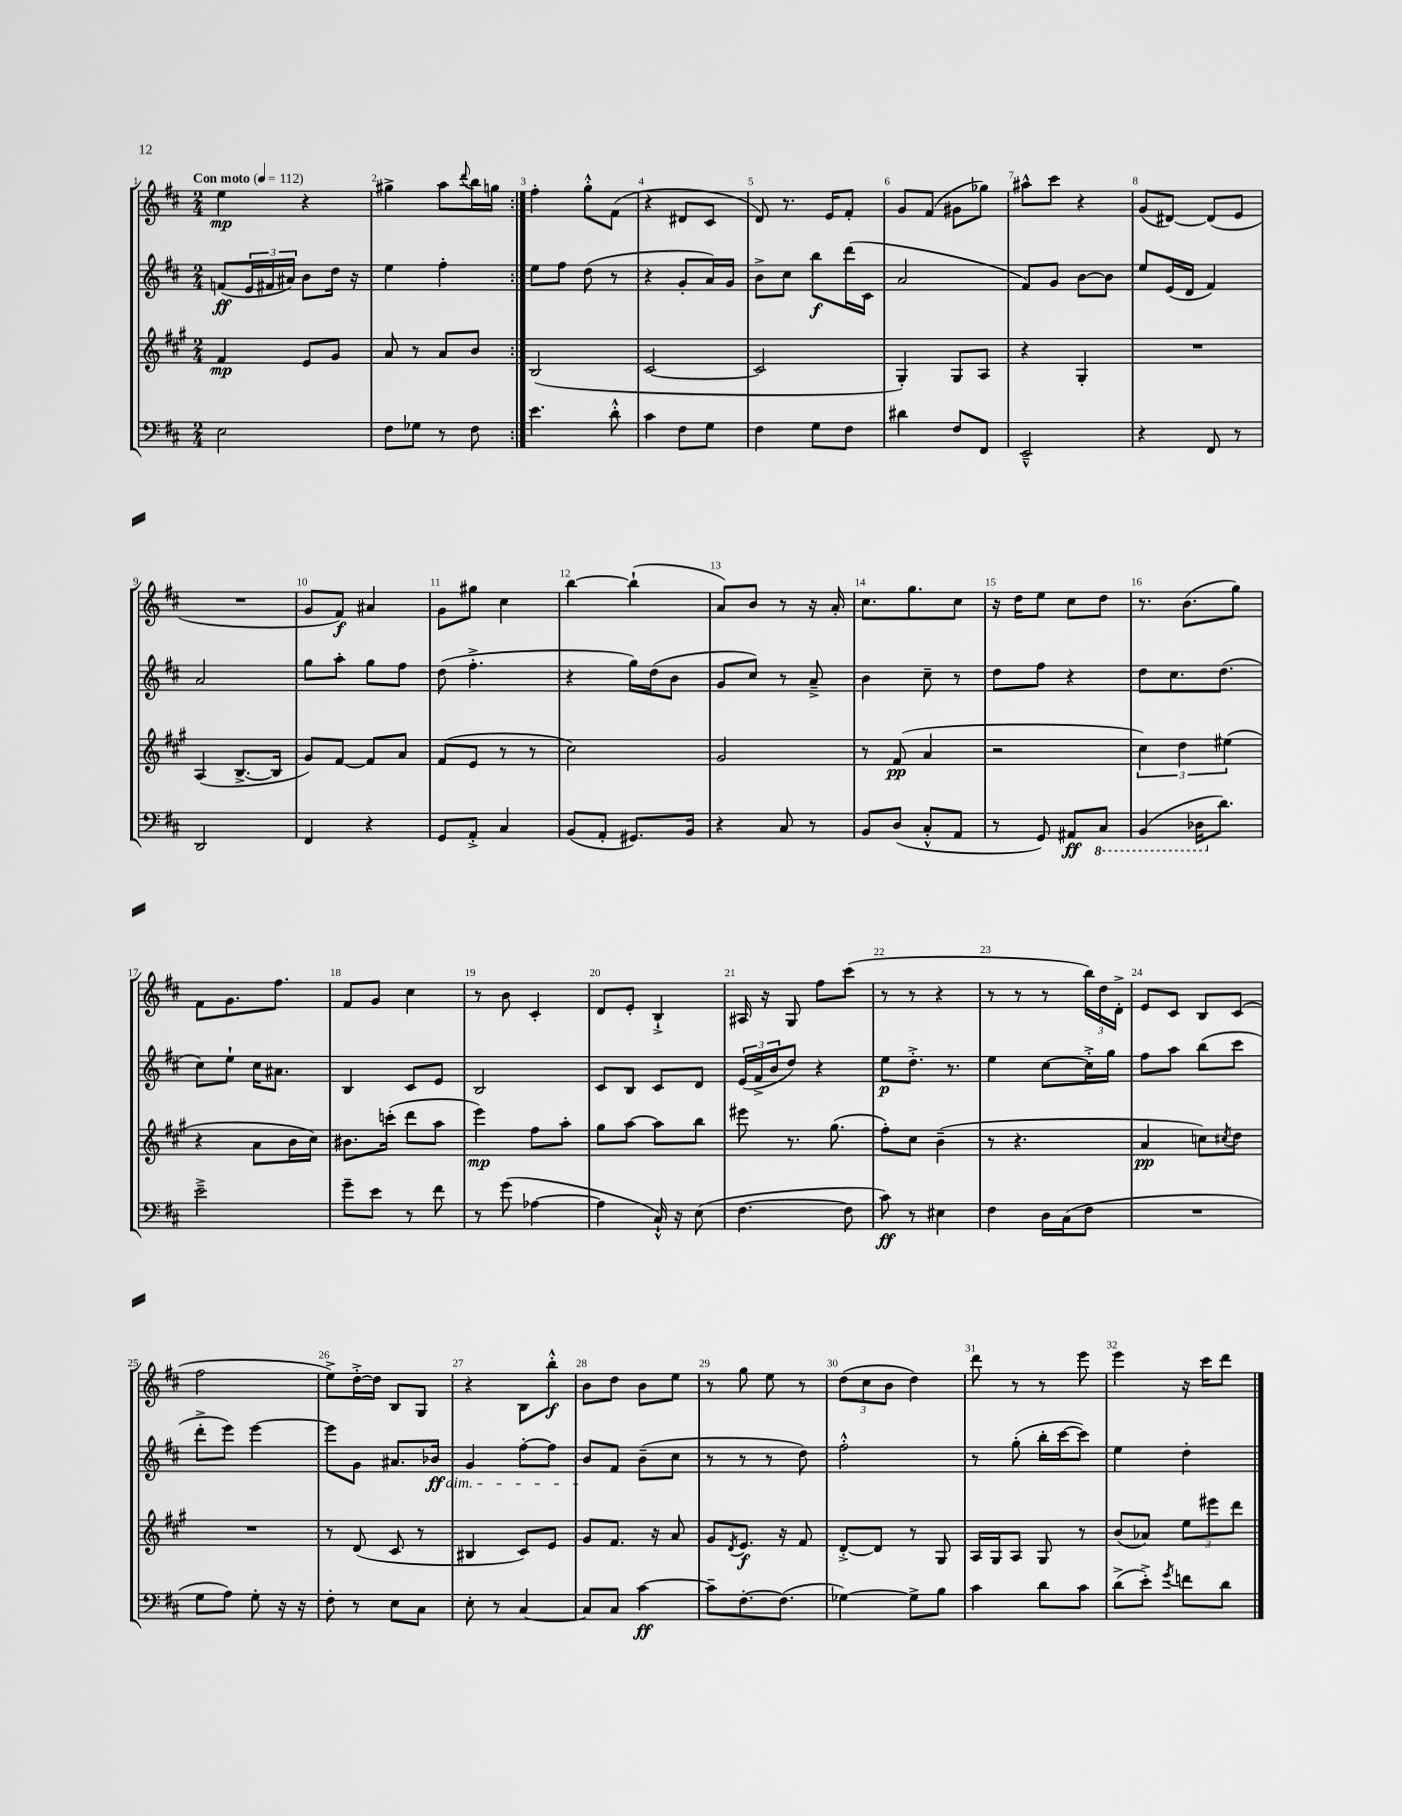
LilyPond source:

<<
\new StaffGroup <<
\new Staff = "s0" {
    \clef treble \key d \major \numericTimeSignature \time 2/4 \tempo "Con moto" 4 = 112
    \repeat volta 2 { e''4\mp r4 |
    gis''4-> a''8 \appoggiatura { d'''8 } b''16 g''16 | }
    fis''4-. g''8-.-^ fis'8( |
    r4 dis'8 cis'8 |
    d'8) r8. e'16 fis'8-. |
    g'8 fis'8( gis'8 ges''8) |
    ais''8-^ cis'''8 r4 |
    g'8( dis'8~) dis'8( e'8 |
    R2 |
    g'8 fis'8\f) ais'4 |
    g'8 gis''8 cis''4 |
    b''4~ b''4-!( |
    a'8) b'8 r8 r16 a'16-. |
    cis''8. g''8. cis''8 |
    r16 d''16 e''8 cis''8 d''8 |
    r8. b'8.( g''8) |
    fis'8 g'8. fis''8. |
    fis'8 g'8 cis''4 |
    r8 b'8 cis'4-. |
    d'8 e'8-. b4-!-> |
    ais16 r16 g8 fis''8 cis'''8( |
    r8 r8 r4 |
    r8 r8 r8 \tuplet 3/2 { b''16) d''16 d'16-.-> } |
    e'8 cis'8 b8 cis'8( |
    fis''2 |
    e''8->) d''16~-.-> d''16 b8 g8 |
    r4 b8 b''8-.-^\f |
    b'8 d''8 b'8 e''8 |
    r8 g''8 e''8 r8 |
    \tuplet 3/2 { d''8( cis''8 b'8 } d''4) |
    d'''8 r8 r8 e'''8 |
    e'''4 r16 cis'''16 d'''8 \bar "|." |
}
\new Staff = "s1" {
    \clef treble \key d \major \numericTimeSignature \time 2/4
    \repeat volta 2 { f'8\ff( \tuplet 3/2 { e'16 fis'16 ais'16) } b'8 d''16 r16 |
    e''4 fis''4-. | }
    e''8 fis''8 d''8( r8 |
    r4 g'8-. a'16) g'16 |
    b'8-> cis''8 b''8\f d'''16( cis'16 |
    a'2 |
    fis'8) g'8 b'8~ b'8 |
    e''8 e'16( d'16 fis'4) |
    a'2 |
    g''8 a''8-. g''8 fis''8 |
    d''8( fis''4.-.-> |
    r4 g''16) d''16( b'8 |
    g'8 cis''8) r8 a'8---> |
    b'4 cis''8-- r8 |
    d''8 fis''8 r4 |
    d''8 cis''8. d''8.( |
    cis''8) e''8-! cis''16 ais'8. |
    b4 cis'8 e'8 |
    b2 |
    cis'8 b8 cis'8 d'8 |
    \tuplet 3/2 { e'16( fis'16-> b'16 } d''8) r4 |
    e''8\p d''8.-.-> r8. |
    e''4 cis''8~ cis''16-.-> g''16 |
    fis''8 a''8 b''8( cis'''8 |
    d'''8-.-> e'''8) e'''4~ |
    e'''8 g'8 ais'8. bes'16\ff\dim |
    g'4 fis''8~-. fis''8 |
    b'8\! fis'8 b'8--( cis''8 |
    r8 r8 r8 d''8) |
    fis''2-.-^ |
    r8 g''8-.( b''16-. cis'''16~ cis'''8) |
    e''4 d''4-. \bar "|." |
}
\new Staff = "s2" {
    \clef treble \key a \major \numericTimeSignature \time 2/4
    \repeat volta 2 { fis'4\mp e'8 gis'8 |
    a'8 r8 a'8 b'8 | }
    b2( |
    cis'2~ |
    cis'2 |
    gis4-.) gis8 a8 |
    r4 gis4-. |
    R2 |
    a4( b8.~-> b16 |
    gis'8) fis'8~ fis'8 a'8 |
    fis'8( e'8 r8 r8 |
    cis''2) |
    gis'2 |
    r8 fis'8\pp( a'4 |
    r2 |
    \tuplet 3/2 { cis''4) d''4 eis''4( } |
    r4 a'8 b'16 cis''16) |
    bis'8. c'''16-.( d'''8 a''8 |
    e'''4\mp) fis''8 a''8-. |
    gis''8 a''8~ a''8 b''8 |
    eis'''8 r8. gis''8.( |
    fis''8-.) cis''8 b'4--( |
    r8 r4. |
    a'4\pp c''8) \acciaccatura { cis''8 } d''8 |
    R2 |
    r8 d'8( cis'8 r8 |
    bis4 cis'8) e'8 |
    gis'8 fis'8. r16 a'8 |
    gis'8 \acciaccatura { d'8 } e'8.\f r16 fis'8 |
    d'8~-.-> d'8 r8 gis8 |
    a16 gis16 a8 gis8 r8 |
    b'8( aes'8) \tuplet 3/2 { e''8 eis'''8 d'''8 } \bar "|." |
}
\new Staff = "s3" {
    \clef bass \key d \major \numericTimeSignature \time 2/4
    \repeat volta 2 { e2 |
    fis8 ges8 r8 fis8 | }
    e'4. d'8-.-^ |
    cis'4 fis8 g8 |
    fis4 g8 fis8 |
    dis'4 fis8 fis,8 |
    e,2---^ |
    r4 fis,8 r8 |
    d,2 |
    fis,4 r4 |
    g,8 a,8-.-> cis4 |
    b,8( a,8-. gis,8.) b,16 |
    r4 cis8 r8 |
    b,8 d8( cis8-.-^ a,8 |
    r8 g,8) ais,8\ff \ottava #-1 cis,8 |
    b,,4( des,16 \ottava #0 d'8.) |
    e'2---> |
    g'8-- e'8 r8 fis'8 |
    r8 g'8( aes4~ |
    aes4 cis16-!-^) r16 e8( |
    fis4.~ fis8 |
    cis'8\ff) r8 eis4 |
    fis4 d16 cis16( fis8 |
    R2 |
    g8 a8) g8-. r16 r16 |
    fis8-. r8 e8 cis8 |
    e8-. r8 cis4~ |
    cis8 cis8 cis'4~\ff |
    cis'8-- fis8.~-. fis8.( |
    ges4~) ges8-> b8 |
    cis'4 d'8 cis'8 |
    d'8->( e'8-.->) \acciaccatura { g'8 } f'8 d'8 \bar "|." |
}
>>
>>
\layout { \context { \Score \override BarNumber.break-visibility = ##(#f #t #t) barNumberVisibility = #all-bar-numbers-visible } }
